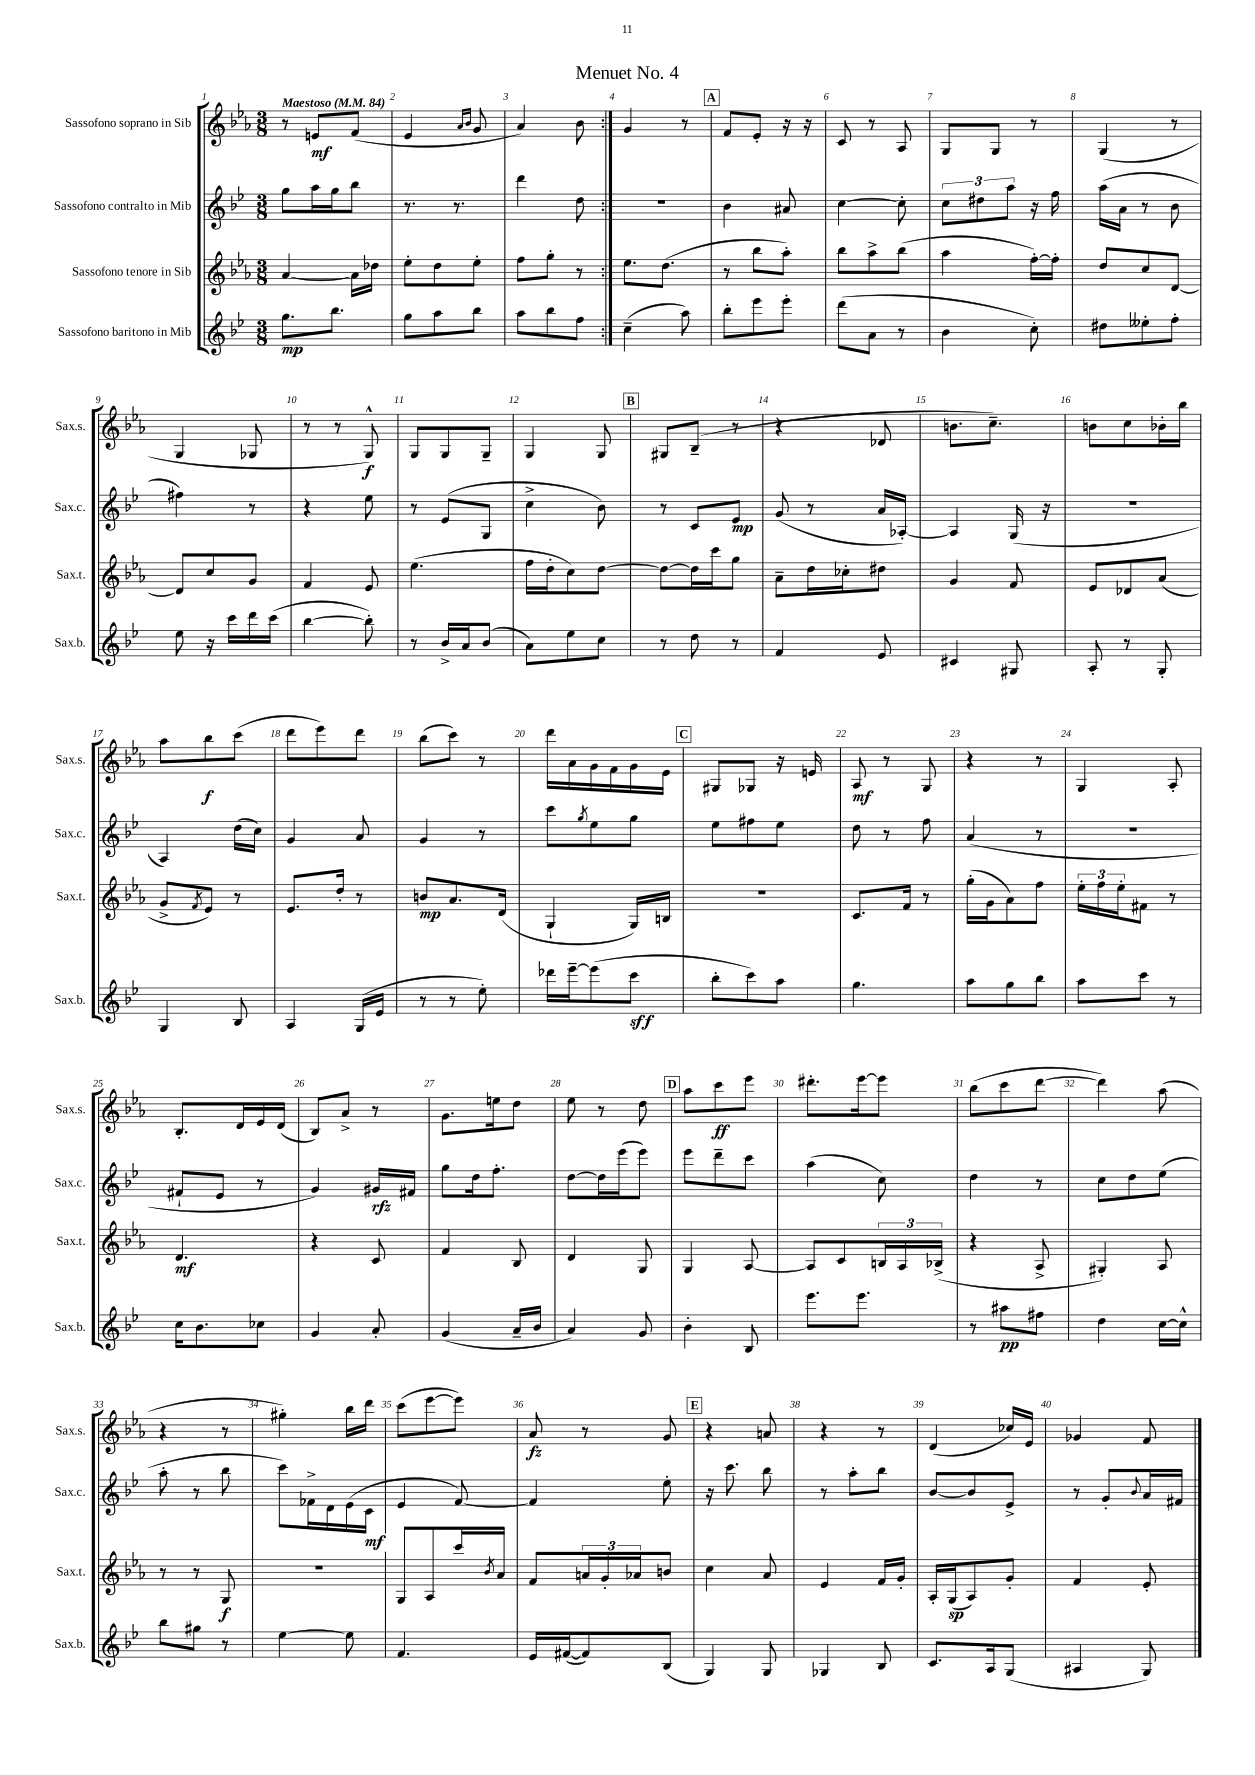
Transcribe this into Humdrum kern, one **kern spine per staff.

**kern	**kern	**kern	**kern
*staff4	*staff3	*staff2	*staff1
*clefG2	*clefG2	*clefG2	*clefG2
*k[b-e-]	*k[b-e-a-]	*k[b-e-]	*k[b-e-a-]
*M3/8	*M3/8	*M3/8	*M3/8
*MM84	*MM84	*MM84	*MM84
8.gg	[4a-	8gg	8r
.	.	16aa	8e
8.bb-	.	16gg	.
.	16a-]	8bb-	(8f
.	16dd-	.	.
=	=	=	=
8gg	8ee-'	8.r	4e-
8aa	8dd	.	.
.	.	8.r	.
.	.	.	16qqa-
.	.	.	16qqb-
8bb-	8ee-'	.	8g
=	=	=	=
8aa	8ff	4ddd	4a-)
8bb-	8gg'	.	.
8ff	8r	8dd	8b-
=:|!	=:|!	=:|!	=:|!
(4cc~	8.ee-	4.r	4g
.	(8.dd	.	.
8aa)	.	.	8r
=	=	=	=
8bb-'	8r	4b-	8f
8eee-	8bb-	.	8e-'
8eee-'	8aa-')	8a#	16r
.	.	.	16r
=	=	=	=
(8ddd	8bb-	[4cc	8c
8a	8aa-^	.	8r
8r	(8bb-	8cc']	8A-
=	=	=	=
4b-	4aa-	12cc	8G
.	.	12dd#	.
.	.	.	8G
.	.	12aa	.
8cc')	[16ff')	16r	8r
.	16ff']	16ff	.
=	=	=	=
8dd#	8dd	(16aa	(4G
.	.	16a	.
8ee--'	8cc	8r	.
8ff'	[8d	8b-	8r
=	=	=	=
8ee-	8d]	4ff#)	4G
16r	8cc	.	.
16ccc	.	.	.
16ddd	8g	8r	8G-
(16ccc	.	.	.
=	=	=	=
[4bb-	4f	4r	8r
.	.	.	8r
8bb-'])	8e-	8ee-	8G^^)
=	=	=	=
8r	(4.ee-	8r	8G
16b-^	.	(8e-	8G
16a	.	.	.
(8b-	.	8G	8G~
=	=	=	=
8a)	16ff	4cc^	4G
.	16dd'	.	.
8ee-	8cc)	.	.
8cc	[8dd	8b-)	8G
=	=	=	=
8r	8dd_	8r	8G#
8dd	16dd]	8c	(8B-~
.	16ccc	.	.
8r	8gg	8e-	8r
=	=	=	=
4f	8a-~	(8g	4r
.	16dd	8r	.
.	16cc-'	.	.
8e-	8dd#	16a	8d-
.	.	[16A-')	.
=	=	=	=
4c#	4g	4A-]	8.b
.	.	.	8.cc~)
8G#	8f	(16G	.
.	.	16r	.
=	=	=	=
8A'	8e-	4.r	8b
8r	8d-	.	8cc
8G'	(8a-	.	16b-'
.	.	.	16bb-
=	=	=	=
4G	8g^	4A)	8aa-
.	8qf	.	.
.	8e-)	.	8bb-
8B-	8r	(16dd	(8ccc
.	.	16cc)	.
=	=	=	=
4A	8.e-	4g	8ddd
.	.	.	8eee-)
.	16dd'	.	.
(16G	8r	8a	8ddd
16e-	.	.	.
=	=	=	=
8r	8b	4g	(8bb-
8r	8.a-	.	8ccc)
8ee-')	.	8r	8r
.	(16d	.	.
=	=	=	=
16ddd-	4G`	8ccc	16ddd
[16eee-~	.	.	16a-
.	.	8qgg	.
(8eee-]	.	8ee-	16g
.	.	.	16f
8ccc	16G)	8gg	16g
.	16B	.	16e-
=	=	=	=
8bb-'	4.r	8ee-	8G#
8ccc)	.	8ff#	8G-
8aa	.	8ee-	16r
.	.	.	16e
=	=	=	=
4.gg	8.c	8dd	8A-
.	.	8r	8r
.	16f	.	.
.	8r	8ff	8G
=	=	=	=
8aa	(16gg'	(4a	4r
.	16g	.	.
8gg	8a-)	.	.
8bb-	8ff	8r	8r
=	=	=	=
8aa	24ee-'	4.r	4G
.	24ff	.	.
.	24ee-'	.	.
8ccc	8f#	.	.
8r	8r	.	8A-'
=	=	=	=
16cc	4.d	8f#`	8.B-'
8.b-	.	.	.
.	.	8e-	.
.	.	.	16d
8cc-	.	8r	16e-
.	.	.	(16d
=	=	=	=
4g	4r	4g)	8B-)
.	.	.	8a-^
8a'	8c	16g#	8r
.	.	16f#	.
=	=	=	=
(4g	4f	8gg	8.g
.	.	16dd	.
.	.	8.ff'	16ee
16a~	8B-	.	8dd
16b-	.	.	.
=	=	=	=
4a)	4d	[8dd	8ee-
.	.	16dd]	8r
.	.	(16eee-	.
8g	8G	8eee-)	8dd
=	=	=	=
4b-'	4G	8eee-	8aa-
.	.	8ddd~	8ccc
8B-	[8A-	8ccc	8eee-
=	=	=	=
8.eee-	8A-]	(4aa	8.ddd#'
.	8c	.	.
8.eee-	.	.	[16eee-
.	24B	8cc)	8eee-]
.	24A-	.	.
.	(24B-^	.	.
=	=	=	=
8r	4r	4dd	(8bb-
8aa#	.	.	8ccc
8ff#	8A-^	8r	[8ddd
=	=	=	=
4dd	4G#')	8cc	4ddd])
.	.	8dd	.
[16cc	8A-	(8ee-	(8aa-
16cc^^]	.	.	.
=	=	=	=
8bb-	8r	8aa'	4r
8gg#	8r	8r	.
8r	8G	8bb-	8r
=	=	=	=
[4ee-	4.r	8ccc)	4gg#')
.	.	16f-^	.
.	.	16d	.
8ee-]	.	(16e-	16bb-
.	.	16c	16ddd
=	=	=	=
4.f	8G	4e-	(8ccc
.	8A-	.	[8eee-
.	16ccc	[8f)	8eee-])
.	8qb-	.	.
.	16a-	.	.
=	=	=	=
16e-	8f	4f]	8a-
([16f#	.	.	.
8f#])	24a	.	8r
.	24g'	.	.
.	24a-	.	.
(8B-	8b	8ee-'	8g
=	=	=	=
4G)	4cc	16r	4r
.	.	8.ccc	.
8G	8a-	8bb-	8a
=	=	=	=
4G-	4e-	8r	4r
.	.	8aa'	.
8B-	16f	8bb-	8r
.	16g'	.	.
=	=	=	=
8.c	16A-'	[8b-	(4d
.	(16G	.	.
.	8A-)	8b-]	.
16A	.	.	.
(8G	8g'	8e-^	16cc-)
.	.	.	16e-
=	=	=	=
4A#	4f	8r	4g-
.	.	8g'	.
.	.	8qqb-	.
8G)	8e-'	16a	8f
.	.	16f#	.
==	==	==	==
*-	*-	*-	*-
